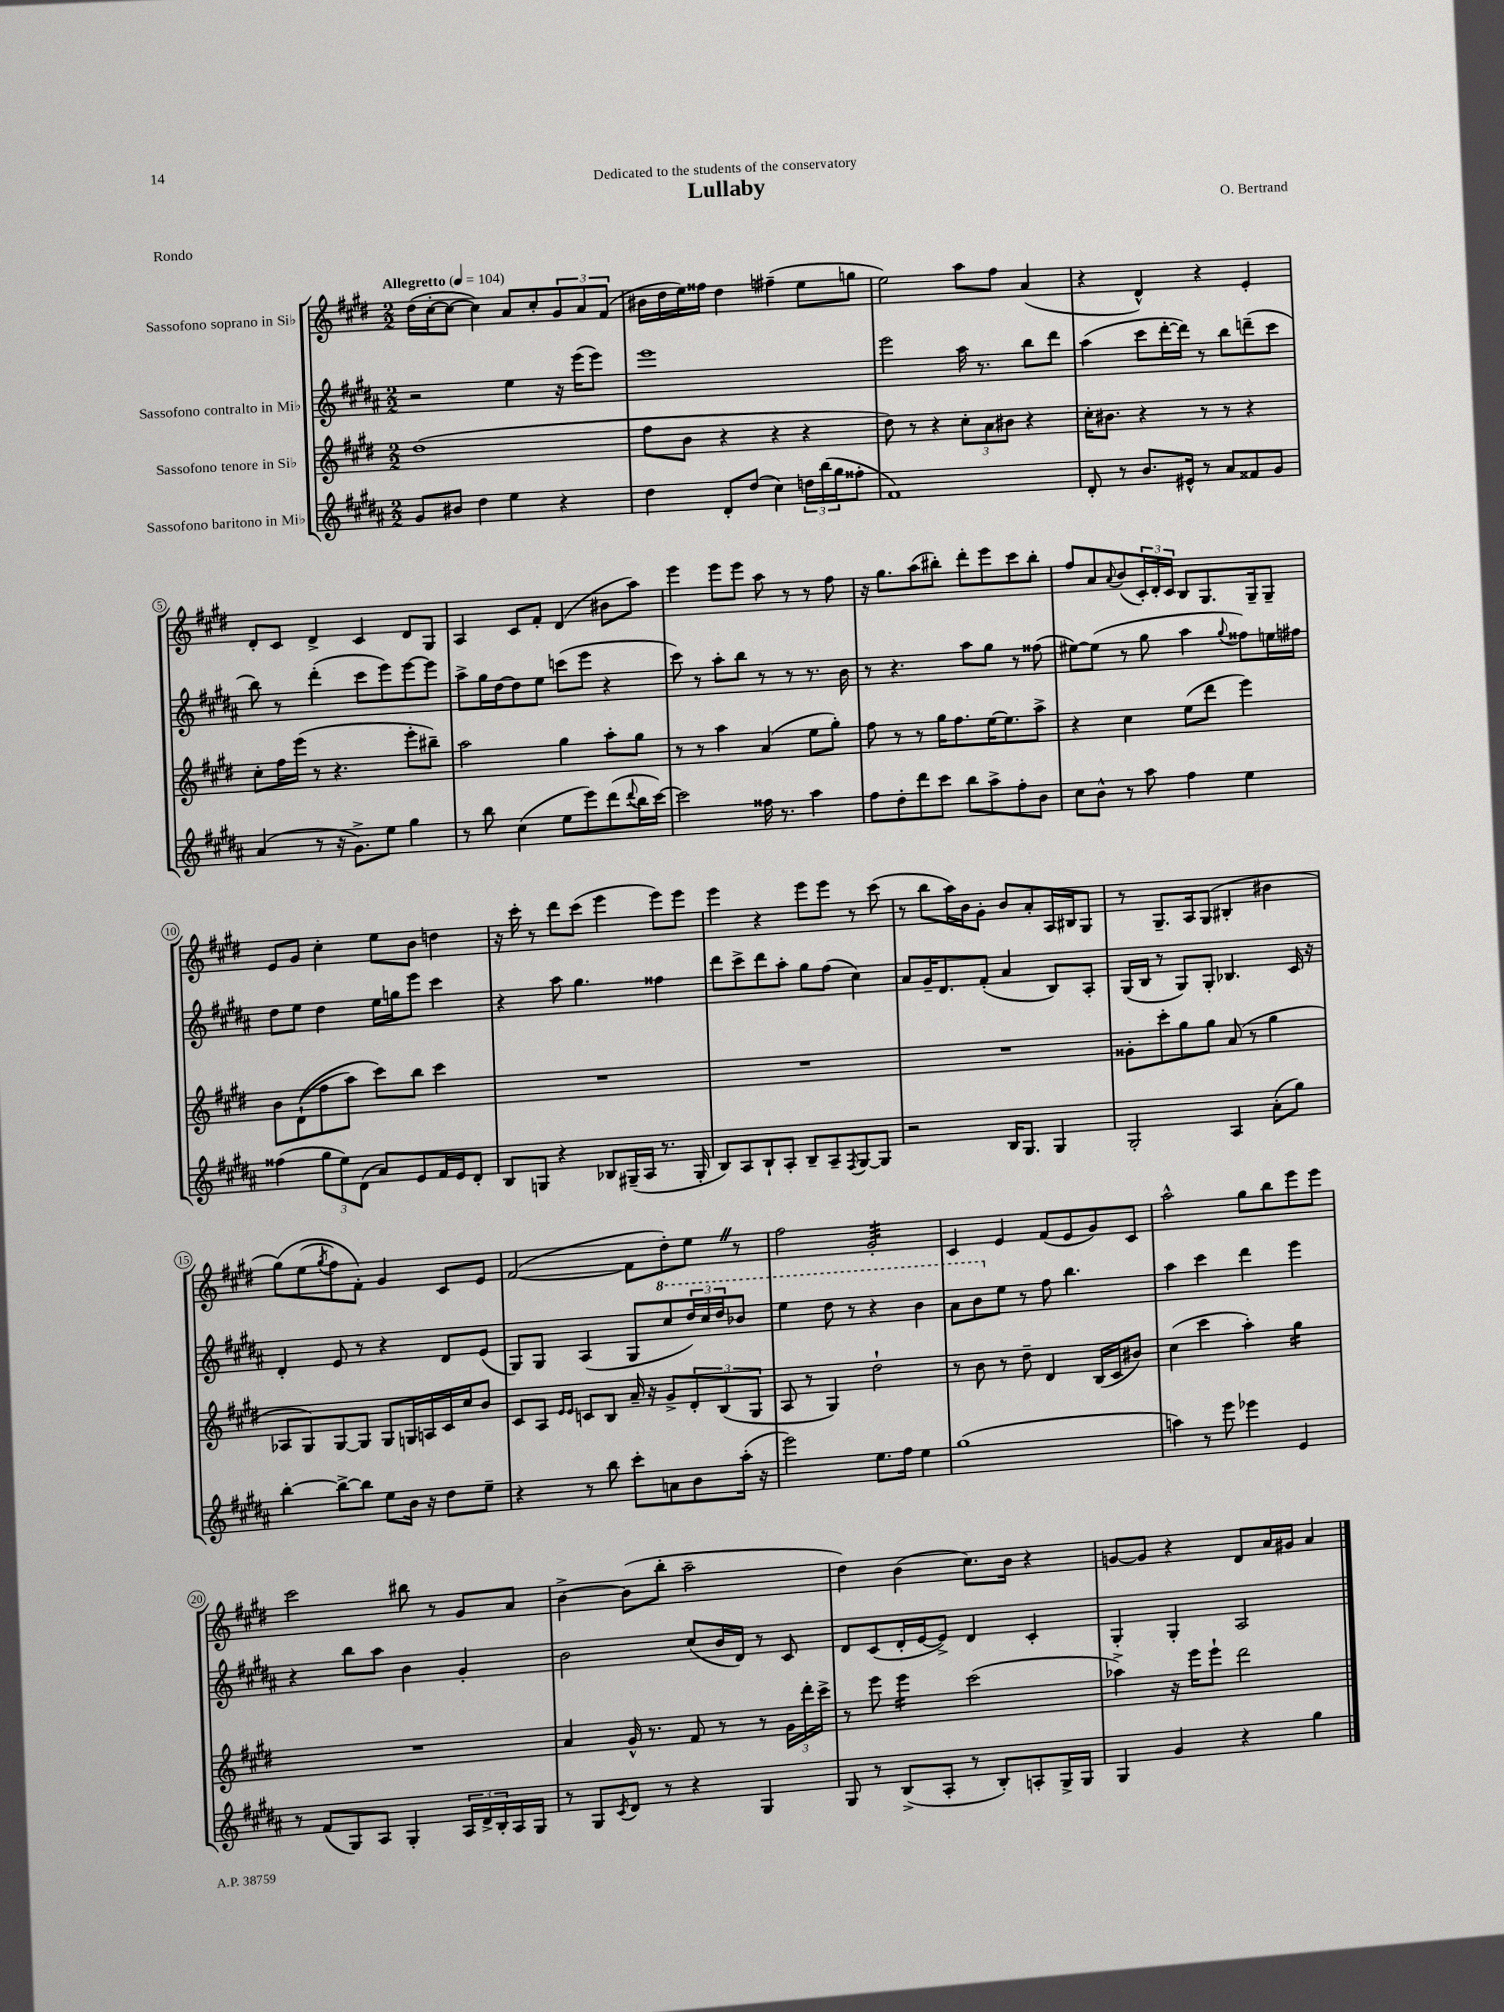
\header { title = "Lullaby" composer = "O. Bertrand" dedication = "Dedicated to the students of the conservatory" piece = "Rondo" }
<<
\new StaffGroup <<
\new Staff = "s0" \with { instrumentName = "Sassofono soprano in Sib" } {
    \clef treble \key e \major \numericTimeSignature \time 2/2 \tempo "Allegretto" 4 = 104
    dis''16( cis''16~-. cis''8~ cis''4) a'8 cis''8-. \tuplet 3/2 { gis'8 a'8 fis'8( } |
    bis'16 dis''16 e''16) fisis''16 dis''4 fis''4--( e''8 g''8 |
    e''2) a''8 fis''8 a'4( |
    r4 dis'4-^) r4 e'4-. |
    dis'8-. cis'8 dis'4-> cis'4 dis'8 gis8 |
    a4 cis'8 fis'8-. dis'4( bis'8 a''8) |
    e'''4 e'''8 e'''8 a''8 r8 r8 fis''8 |
    r16 gis''8. a''8( bis''8-.) dis'''8-. e'''8 cis'''8 bis''8-. |
    fis''8 a'8 \appoggiatura { a'8 } b'8( \tuplet 3/2 { cis'16-.) dis'16-. cis'16 } b8 gis8. gis16-- gis8-- |
    e'8 gis'8 cis''4-. e''8 b'8 d''4 |
    r16 cis'''16-. r8 dis'''8 cis'''8( e'''4 e'''8) e'''8 |
    e'''4 r4 e'''8 e'''8 r8 cis'''8( |
    r8 b''8 a''16) b'16 gis'8-. b'8 a'8-. a16 bis16 gis8 |
    r8 gis8.-- a16 gis8( bis4-. bis'4 |
    gis''8)\( e''8( \acciaccatura { gis''8 } fis''8) fis'8-.\) gis'4 cis'8 e'8 |
    fis'2~( fis'8 dis''8-.) e''8 \once \override BreathingSign.text = \markup { \musicglyph "scripts.caesura.straight" } \breathe r8 |
    fis''2 gis'2:32-. |
    cis'4 e'4 fis'8( e'8 gis'8) cis'8 |
    a''2-^ gis''8 b''8 e'''8 e'''8 |
    cis'''2 bis''8 r8 gis'8 a'8 |
    b'4~-> b'8( b''8-. a''2-- |
    dis''4) b'4( cis''8.) b'16 r4 |
    g'8~ g'8 r4 dis'8 a'16 gis'16 a'4 \bar "|." |
}
\new Staff = "s1" \with { instrumentName = "Sassofono contralto in Mib" } {
    \clef treble \key b \major \numericTimeSignature \time 2/2
    r2 e''4 r16 e'''16( e'''8) |
    e'''1 |
    e'''2 ais''16 r8. b''8 dis'''8 |
    ais''4( cis'''8 dis'''16~-. dis'''16) r8 b''8 d'''8--( cis'''8 |
    b''8) r8 dis'''4-.( cis'''8 e'''8) e'''8~ e'''8 |
    ais''8-> gis''16 dis''16~ dis''8 e''8 c'''8( e'''8 r4 |
    cis'''8) r8 ais''8-. b''8 r8 r8 r8. b'16 |
    r8 r4. ais''8 gis''8 r8 fisis''8( |
    eis''8~) eis''8( r8 gis''8 ais''4 \appoggiatura { gis''8 } fisis''8) e''16 fis''16 |
    dis''8 e''8 dis''4 e''16 g''16 e'''8 cis'''4 |
    r4 ais''8 gis''4. fisis''4 |
    dis'''8 cis'''8-> dis'''8 ais''8-. gis''8 fis''8( cis''4) |
    ais'8 gis'16-- dis'8. fis'8-.( ais'4 b8) ais8-. |
    gis16( b16 r8 gis8) gis8-. bes4. cis'16 r16 |
    dis'4-. e'8 r8 r4 dis'8 e'8( |
    gis8) gis8 ais4( gis8 \ottava #1 cis'''8 \tuplet 3/2 { dis'''16) cis'''16 dis'''16 } bes''8 |
    e'''4 dis'''8 r8 r4 b''4 |
    ais''8 b''8 \ottava #0 e''8 r8 fis''8 b''4. |
    ais''4 cis'''4 dis'''4 e'''4 |
    r4 b''8 ais''8 b'4 gis'4-. |
    b'2 cis''8( b'16 dis'16) r8 cis'8 |
    dis'8 cis'8( dis'16-. e'16~ e'8->) dis'4 cis'4-. |
    gis4-. gis4-. ais2 \bar "|." |
}
\new Staff = "s2" \with { instrumentName = "Sassofono tenore in Sib" } {
    \clef treble \key e \major \numericTimeSignature \time 2/2
    dis''1( |
    fis''8 b'8 r4 r4 r4 |
    dis''8) r8 r4 \tuplet 3/2 { cis''8-. a'8 bis'8 } r4 |
    cis''16-. bis'8. r4 r8 r8 r4 |
    cis''8-. fis''16 e'''16( r8 r4. e'''8-. bis''8--) |
    a''2 gis''4 a''8-. gis''8 |
    r8 r8 a''4 a'4( e''8 gis''8-.) |
    fis''8 r8 r8 gis''16 fis''8. e''16~ e''8. a''8-> |
    r4 cis''4 e''8( dis'''8 e'''4) |
    b'8 dis'8-!(\( fis''8 a''8) cis'''8\) b''8 cis'''4 |
    R1 |
    R1 |
    R1 |
    gisis'8-. cis'''8-. gis''8 gis''8 a'8( r8 gis''4 |
    aes8 gis8) gis8~ gis8 gis8 g16 a16 cis'16 cis''16 b'8 |
    cis'8 a8 \grace { e'16 e'16 } c'8 b8 a'16-- r16 gis'8-> \tuplet 3/2 { dis'8-. b8( gis8 } |
    a8 r8 gis4) dis''2-! |
    r8 b'8 r8 dis''8-- dis'4 b16( cis'16 bis'8) |
    cis''4( cis'''4 a''4-.) gis''4:16 |
    R1 |
    a'4 gis'16-^ r8. fis'8 r8 r8 \tuplet 3/2 { gis'16 dis'''16-. cis'''16-> } |
    r8 e'''8 e'''4:16 cis'''2( |
    aes''4->) r16 e'''16 e'''8-! dis'''2 \bar "|." |
}
\new Staff = "s3" \with { instrumentName = "Sassofono baritono in Mib" } {
    \clef treble \key b \major \numericTimeSignature \time 2/2
    gis'8 bis'8 dis''4 e''4 r4 |
    dis''4 dis'8-. dis''8( cis''4) \tuplet 3/2 { d''16 b''16( gis''16 } fisis''8-. |
    fis'1) |
    dis'8-. r8 b'8. eis'16-^ r8 ais'8 fisis'8 gis'8 |
    ais'4( r8 r16 gis'8.->) e''8 gis''4 |
    r8 b''8 cis''4( e''8 e'''8) dis'''8( \appoggiatura { dis'''8 } b''16 cis'''16~) |
    cis'''2 fisis''16 r8. ais''4 |
    fis''8 dis''8-. dis'''8 cis'''8 b''8 ais''8-> fis''8-. b'8 |
    cis''8 b'8-^ r8 ais''8 fis''4 e''4 |
    fisis''4( \tuplet 3/2 { gis''8 e''8) dis'8( } ais'8) e'8 fis'16 e'16 dis'8-. |
    b8 g8 r4 bes8 gis16--( ais16 r8. gis16-. |
    b8) ais8 b8-! ais8-. b8-- ais8-- \acciaccatura { fis8 } gis8~ gis8 |
    r2 b16 gis8. gis4 |
    gis2-. ais4 ais'8-.( gis''8) |
    b''4~-. b''8~-> b''8 e''8 b'16 r16 dis''8 e''8-- |
    r4 r8 b''8 cis'''8-. a'8 b'8 ais''16-.( r16 |
    e'''2) e''8. fis''16 e''4 |
    gis''1( |
    a''4) r8 e'''8 ees'''4 e'4 |
    r8 fis'8( gis8) ais8 gis4-. \tuplet 3/2 { ais16 dis'16-> b16-. } ais16 gis16 |
    r8 gis8 \acciaccatura { cis'8 } dis'8 r8 r4 gis4 |
    gis8 r8 b8->( ais8-. r8 b8-.) a8-. gis16-> gis16 |
    gis4 gis'4 r4 gis''4 \bar "|." |
}
>>
>>
\layout { \context { \Score \override BarNumber.stencil = #(make-stencil-circler 0.1 0.3 ly:text-interface::print) } }
